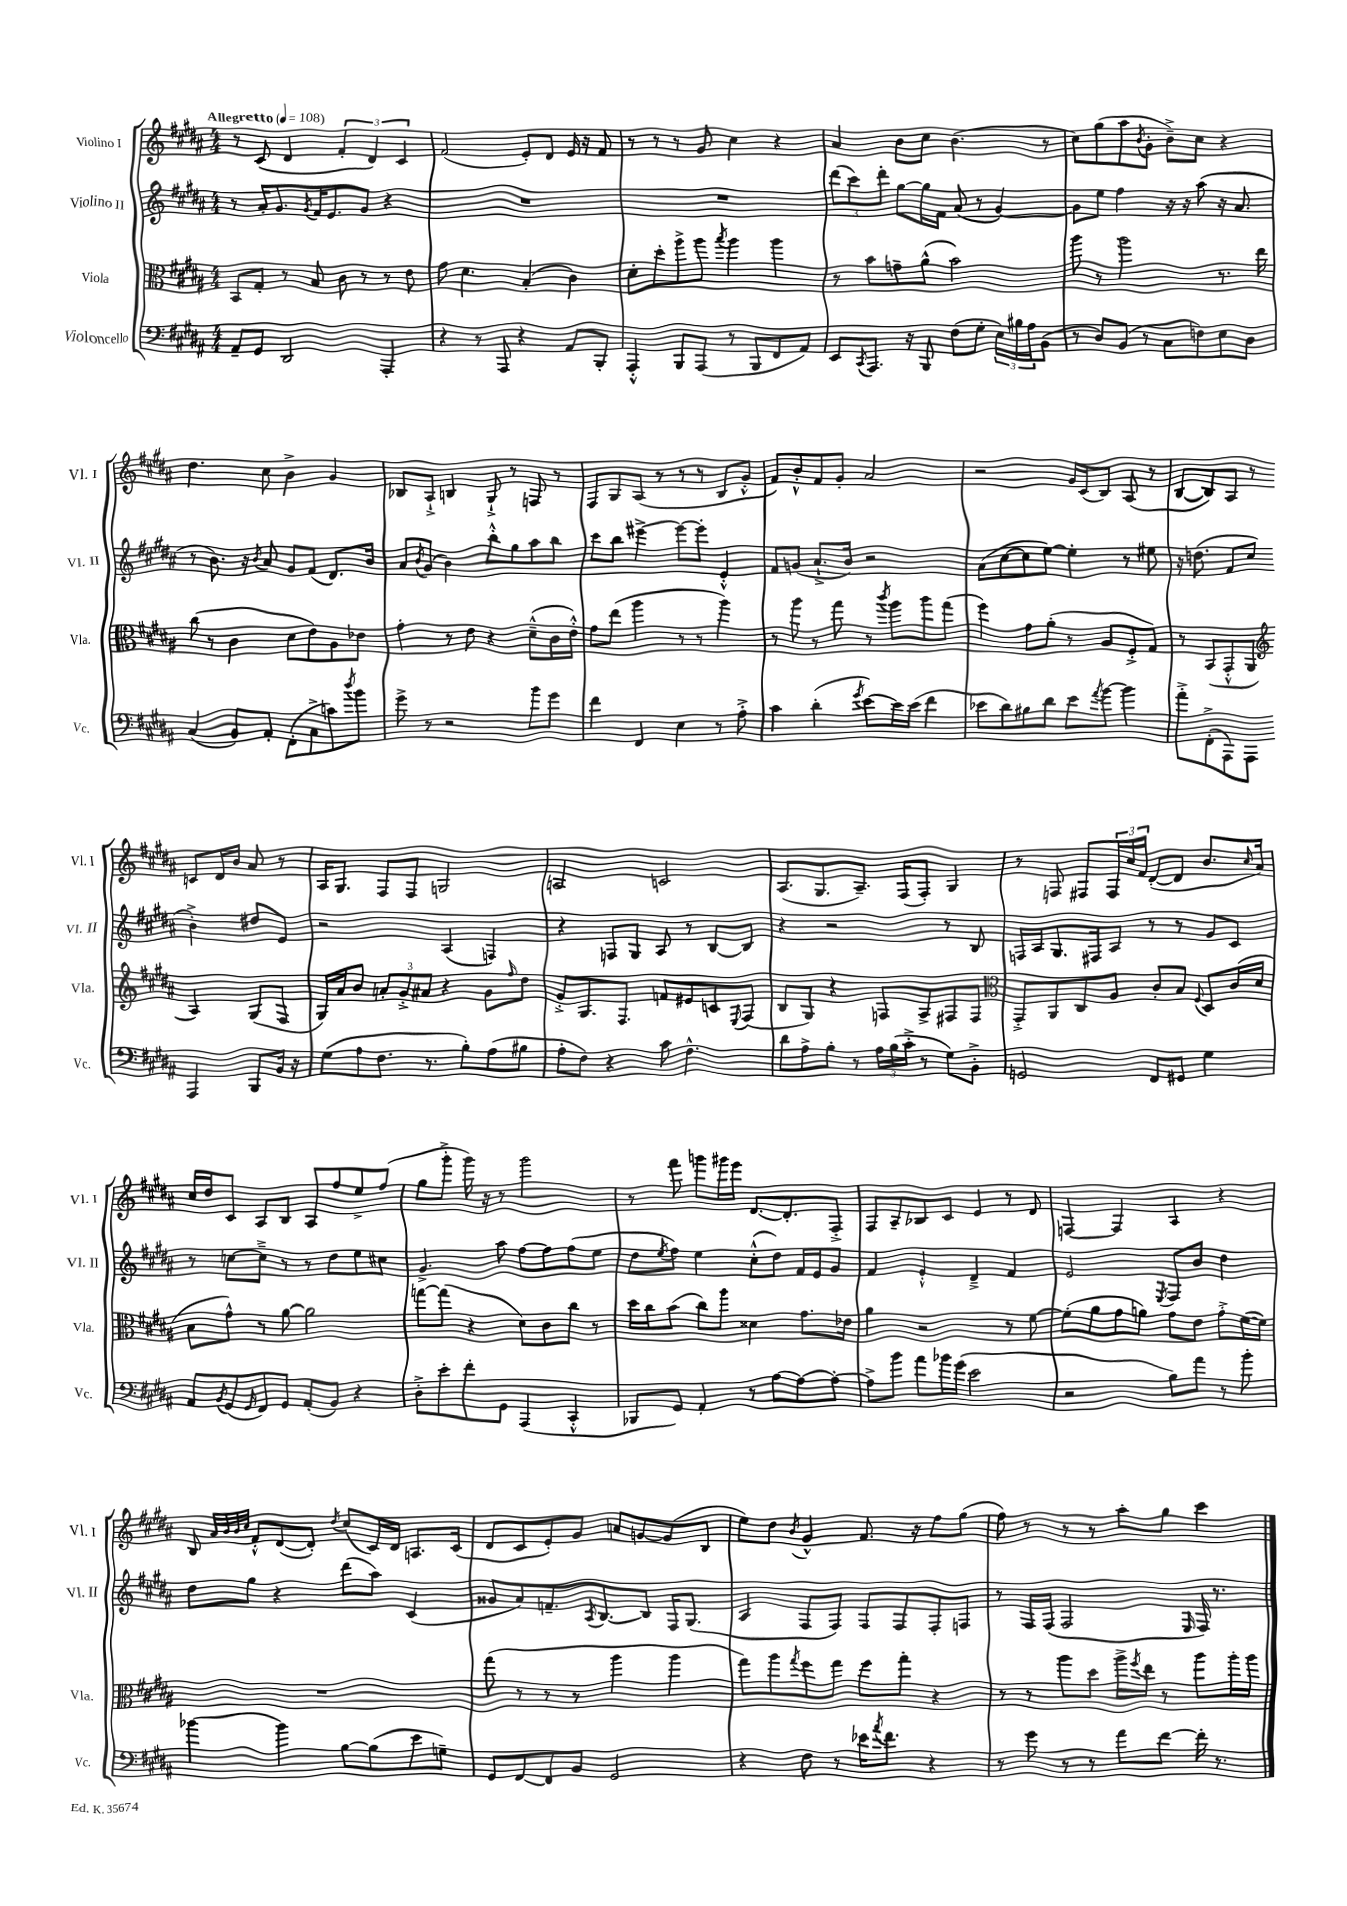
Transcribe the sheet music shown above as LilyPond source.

<<
\new StaffGroup <<
\new Staff = "s0" \with { instrumentName = "Violino I" shortInstrumentName = "Vl. I" } {
    \clef treble \key b \major \numericTimeSignature \time 4/4 \tempo "Allegretto" 4 = 108
    r8 cis'8( dis'4 \tuplet 3/2 { fis'4-. dis'4) cis'4 } |
    fis'2( e'8-.) dis'8 e'16 r16 fis'8 |
    r8 r8 r8 gis'8 cis''4 r4 |
    ais'4 b'8 cis''8 b'4.( r8 |
    cis''8) gis''8( ais''8 \acciaccatura { b'8 } gis'8-. b'8--->) cis''8 r4 |
    dis''4. cis''8 b'4-> gis'4 |
    bes8 ais8-!-> b4 gis8-!-> r8 f8 r8 |
    fis8 gis8 ais8( r8 r8 r8 b8 gis'8-.-^ |
    fis'8) b'8-.-^ fis'8 gis'8-. ais'2 |
    r2 gis'16 cis'16( b8) ais8( r8 |
    b8~ b8) ais8 r8 c'8 dis'16 b'16 ais'8 r8 |
    ais16 gis8. fis8 fis8 g2 |
    a2 c'2 |
    ais8.( gis8. ais8.--) fis16( fis8-.) gis4 |
    r8 f8 fis8 \tuplet 3/2 { fis16 cis''16 fis'16 } dis'8~-.( dis'8 b'8. \grace { cis''16 } ais'16) |
    cis''16 dis''16 cis'8 ais8 b8 ais8 fis''8 e''8-> fis''8( |
    gis''8 gis'''8-.-> gis'''16) r16 r8 gis'''2 |
    r8 fis'''8 g'''8 gis'''16 e'''16 dis'8.~ dis'8.-. fis8-.-> |
    fis8 ais8-- bes8 cis'8 e'4 r8 dis'8 |
    f4~ f4 ais4 r4 |
    b8 \grace { ais'32 b'32 b'32 cis''32 } fis'8-.-^ dis'8~( dis'8-.) \acciaccatura { dis''8 } cis''8( cis'16) dis'16 a8. cis'16( |
    dis'8 cis'8 e'8-.) gis'8 a'8 g'8~ g'8( b8 |
    e''8) dis''8 \acciaccatura { b'8 } gis'4-^ fis'8. r16 fis''8 gis''8( |
    fis''8) r8 r8 r8 ais''8-. gis''8 cis'''4 \bar "|." |
}
\new Staff = "s1" \with { instrumentName = "Violino II" shortInstrumentName = "Vl. II" } {
    \clef treble \key b \major \numericTimeSignature \time 4/4
    r8 ais'16-. gis'8. \acciaccatura { gis'8 } fis'16 e'8. gis'8 r4 |
    R1 |
    R1 |
    \tuplet 3/2 { dis'''8( cis'''8) dis'''8-. } gis''8~ gis''16 fis'16 ais'8( r8 gis'4~) |
    gis'8 e''8 fis''4 r16 r16 ais''8( r16 ais'8. |
    r8 b'8.) r16 \acciaccatura { b'8 } ais'8 gis'8 fis'8( dis'8.) b'16 |
    ais'8 \acciaccatura { b'8 } gis'8( b'4) b''8-.-^ gis''8 ais''8 b''8 |
    cis'''8 b''8 eis'''4~-> eis'''8~ eis'''8-. e'4-.-^ |
    fis'8 g'8( ais'8.-!-> b'16) r2 |
    ais'8( cis''8~ cis''8 e''8~) e''4-. r8 eis''8 |
    r16 d''8.( fis'8 cis''8 b'4-.->) dis''8 e'8 |
    r2 ais4( f4) |
    r4 f8 gis8 ais8 r8 b8~ b8 |
    r4 r2 r8 b8 |
    f16 ais16 gis8. fis16 ais8 r8 r8 gis'8 cis'8 |
    r8 c''8~ c''8---> r8 r8 dis''8 e''8 cis''8 |
    gis'4.-> ais''8 fis''8~ fis''8 fis''8( e''8 |
    dis''8 \acciaccatura { e''8 } fis''8) e''4 cis''8-.-^( dis''8) fis'16 e'16 gis'8 |
    fis'4 e'4-.-^ dis'4---> fis'4 |
    e'2 \acciaccatura { e8 } fis8 b'8 dis''4 |
    dis''8 gis''8 r4 dis'''8( ais''8) cis'4( |
    gisis'8 ais'8) f'8.-- \acciaccatura { ais8 } b8.~ b8 fis16 gis8.( |
    ais4 fis8 fis8) fis8 fis8 fis8-. f8 |
    r8 fis16 fis16( fis2 \grace { e16 } fis16) r8. \bar "|." |
}
\new Staff = "s2" \with { instrumentName = "Viola" shortInstrumentName = "Vla." } {
    \clef alto \key b \major \numericTimeSignature \time 4/4
    b,8 gis8-. r8 b8 cis'8 r8 r8 e'8 |
    gis'8 dis'4. b4-.( cis'4) |
    dis'8-. dis''8-. ais''8-> ais''8 \acciaccatura { b''8 } ais''4 ais''4 |
    r8 b'8 g'8-- ais'8-^( b'2) |
    ais''8 r8 ais''2 r8. e''16 |
    cis''8( r8 cis'4 dis'8 e'8) ais8 ees'8 |
    gis'4-. r8 e'8 r4 dis'8---^( cis'16 e'16-.-^) |
    gis'8 e''8( ais''4 r8 r8 ais''4) |
    r8 ais''8 r8 gis''8 r8 \acciaccatura { cis'''8 } ais''8 ais''8 gis''8( |
    fis''4) gis'8 ais'8-.( r8 ais8 fis8-.-> gis8) |
    r8 b,8( gis,8-.-^ ais,8 \clef treble ais4) gis8( fis8 |
    gis16) ais'16 b'8 \tuplet 3/2 { a'8-. gis'8-.-> ais'8 } r4 gis'8 \grace { fis''16 } dis''8 |
    gis'8-.-> gis8. fis8. f'8 eis'8 c'8 \appoggiatura { e8 } fis8( |
    b8 gis8) r4 f8 ais8-> fis8 fis8 |
    \clef alto gis,8-.-> ais,8 cis8 ais8 cis'8-. b8 \appoggiatura { fis8 } dis8 cis'16( dis'16 |
    b8 gis'8-^) r8 ais'8~ ais'2 |
    g''8~ g''8( r4 dis'8) cis'8 cis''8 r8 |
    dis''16 cis''16 b'8( cis''8) ais''8 disis'4 gis'8. ees'16 |
    ais'4 r2 r8 fis'8~ |
    fis'8-.( ais'8 gis'8 a'8) gis'8 e'8 gis'8-.-> fis'16~( fis'16) |
    R1 |
    gis''8( r8 r8 r8 ais''4 ais''4 |
    gis''8) ais''8 \acciaccatura { gis''8 } fis''8 gis''8 fis''8 gis''8-. r4 |
    r8 r8 ais''8 dis''8 ais''16-> \acciaccatura { fis''8 } e''16 r8 ais''8 ais''16-. ais''16 \bar "|." |
}
\new Staff = "s3" \with { instrumentName = "Violoncello" shortInstrumentName = "Vc." } {
    \clef bass \key b \major \numericTimeSignature \time 4/4
    ais,8-- gis,8 dis,2 ais,,4-. |
    r4 r8 ais,,8 r4 ais,8 b,,8-. |
    ais,,4-.-^ b,,8 ais,,8( r8 b,,8 fis,8 ais,8) |
    e,8 \acciaccatura { cis,8 } ais,,8. r16 b,,8 fis8( gis8-. \tuplet 3/2 { e16) bis16 ais16 } b,8( |
    r8 dis8) b,8( r8 cis8 f8) e8 dis8 |
    cis4( b,8) ais,8-. fis,8-.( cis8-> c'8) \acciaccatura { dis''8 } b'8 |
    gis'8-> r8 r2 b'8 gis'8 |
    fis'4 fis,4 e4 r8 ais8-.-> |
    cis'4 dis'4-.( \acciaccatura { gis'8 } e'8~) e'16 e'16( fis'4 |
    ees'8 dis'8) bis8 dis'8 ees'8 \acciaccatura { ais'8 } b'8~ b'4 |
    ais'8-.-> fis,8-.->( ais,,8) ais,,8 ais,,4 b,,8 b,16 r16 |
    gis8( ais8 fis8. r8. b8-.) ais8( bis8 |
    ais8-. fis8) r4 cis'8 fis4.-^ |
    dis'8 ais8-> b8-. r8 \tuplet 3/2 { ais16 b16( cis'16-.-> } r8 gis8) b,8-.-> |
    g,2 fis,8 gis,8 gis4 |
    ais,8 \acciaccatura { b,8 } gis,8( \grace { gis,16 } fis,8) gis,8 ais,8-.( b,8) r4 |
    dis8-.-> e'8-. fis'8-. gis,8 ais,,4( cis,4-.-^ |
    bes,,8 gis,8) ais,4-. r8 ais8~ ais8~ ais8~-. |
    ais8-> b'8 ais'8 bes'16 gis'16( e'2 |
    r2 b8) ais'8 r8 b'8-. |
    bes'4~ bes'4 b8~ b8( e'8 g8--) |
    gis,8 fis,8~ fis,8 b,8 gis,2 |
    r4 fis8 r8 ees'16 \acciaccatura { ais'8 } fis'8. r4 |
    r8 gis'8 r8 r8 ais'8 fis'8~ fis'16-. r8. \bar "|." |
}
>>
>>
\layout { \context { \Score \remove "Bar_number_engraver" } }
